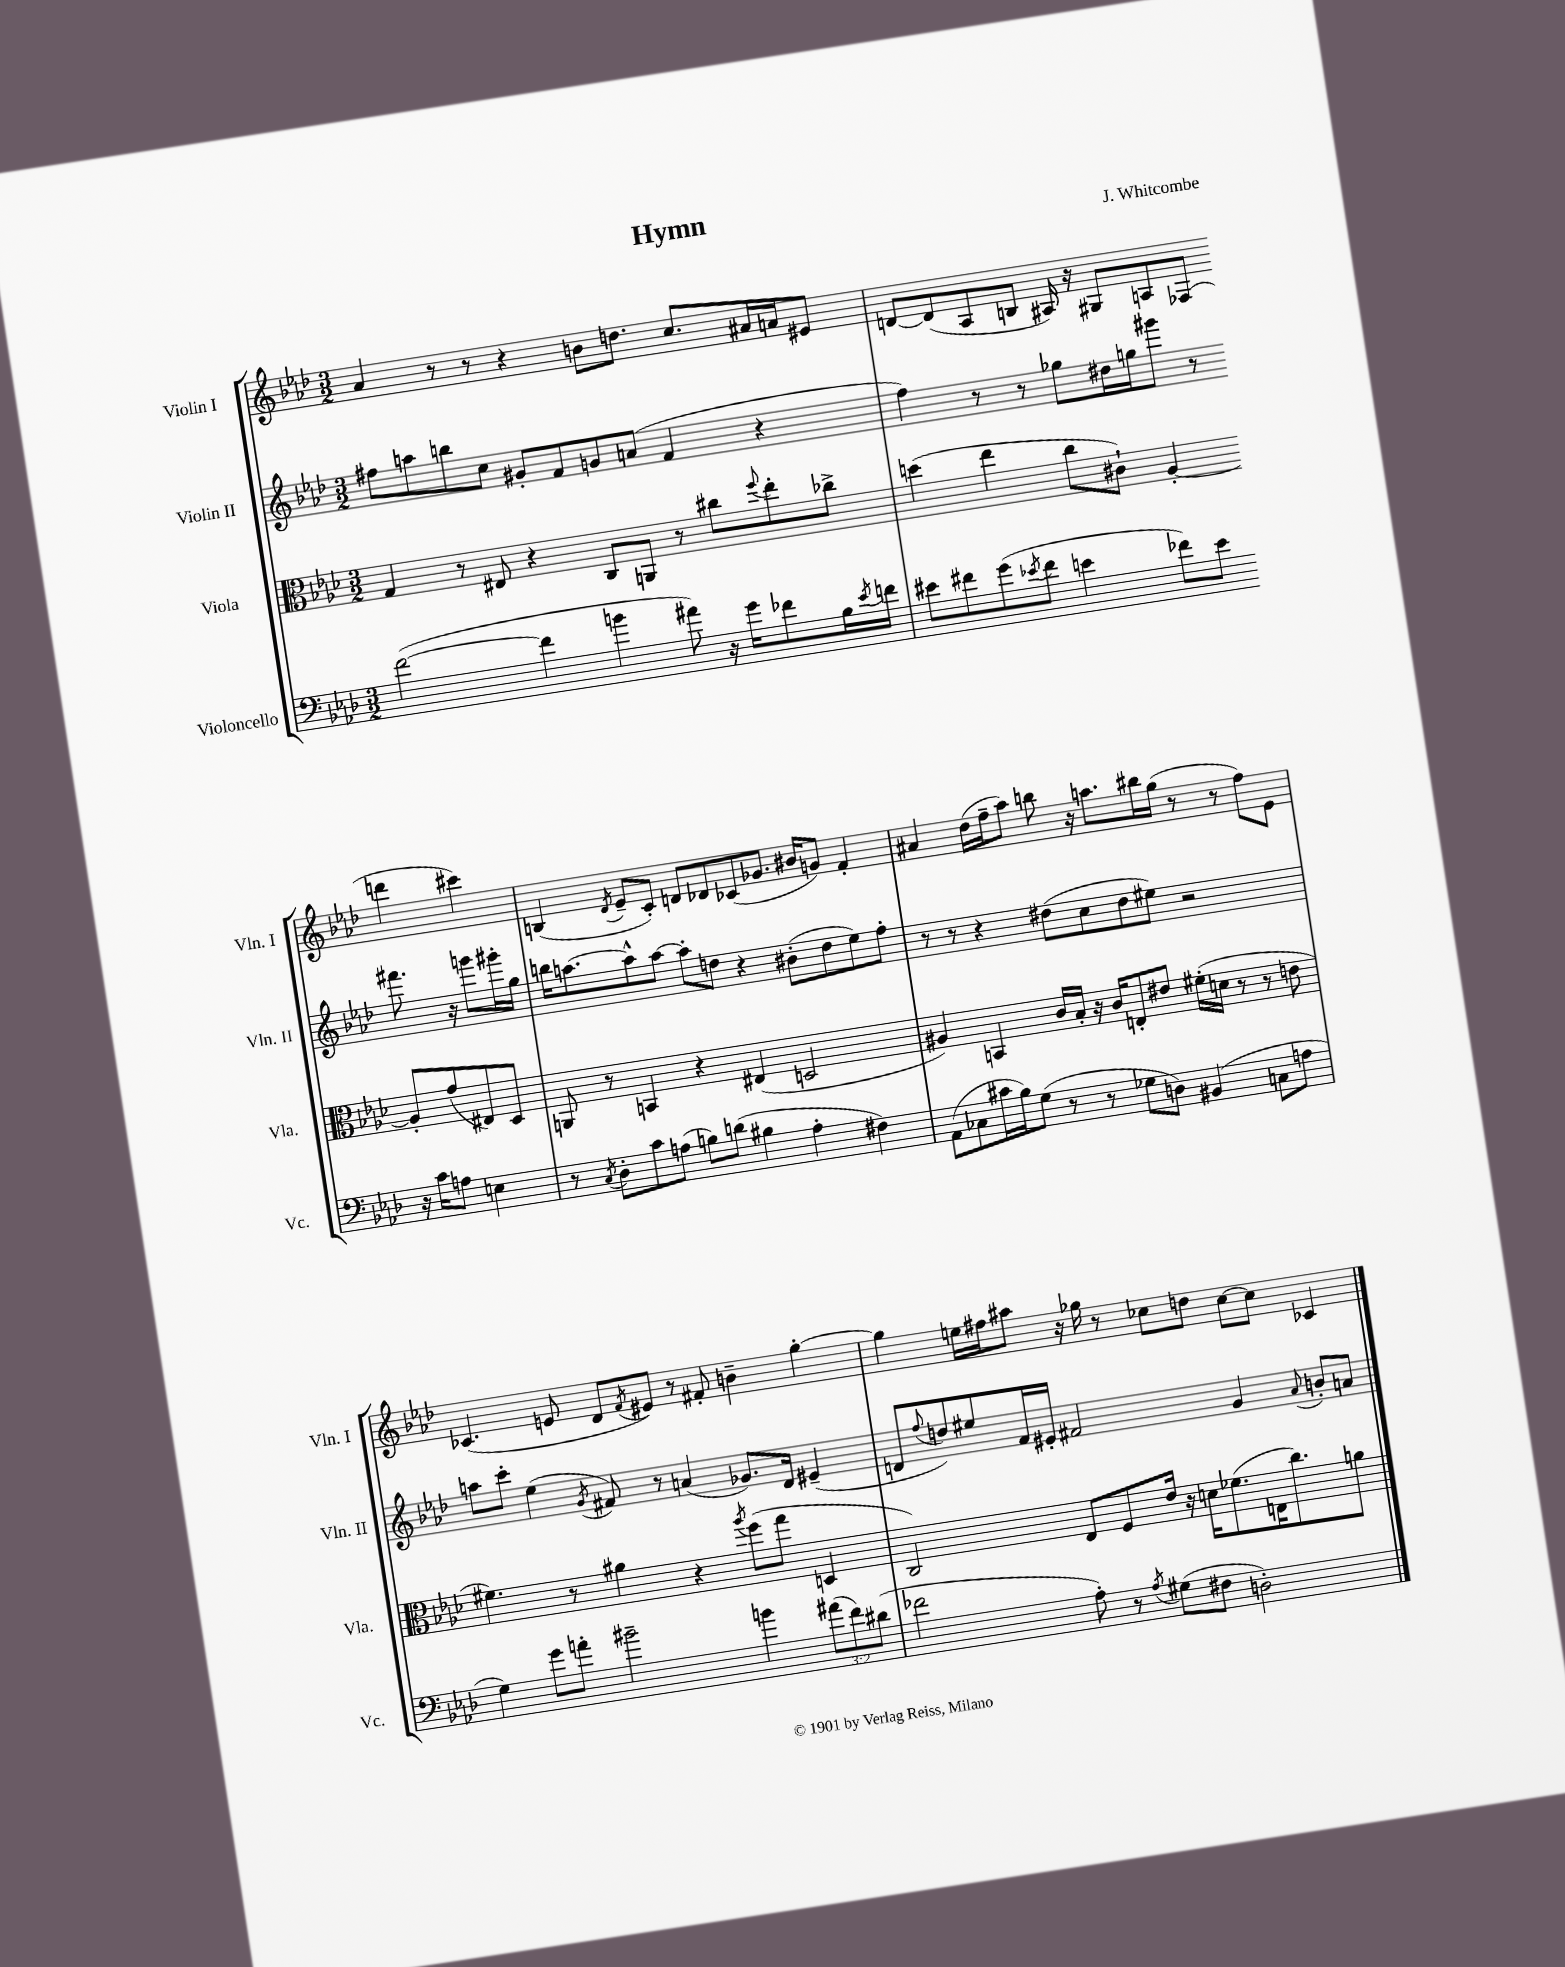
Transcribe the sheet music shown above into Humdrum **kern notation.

**kern	**kern	**kern	**kern
*staff4	*staff3	*staff2	*staff1
*clefF4	*clefC3	*clefG2	*clefG2
*k[b-e-a-d-]	*k[b-e-a-d-]	*k[b-e-a-d-]	*k[b-e-a-d-]
*M3/2	*M3/2	*M3/2	*M3/2
([2f	4G	8ff#	4a-
.	.	8aa	.
.	8r	8bb	8r
.	8E#	8cc	8r
4f]	4r	8g#'	4r
.	.	8f	.
4b	8C	8g	8b
.	8AA	(8a	8.dd
8a#)	8r	4f	.
.	.	.	8.cc
16r	8cc#	.	.
16g	.	.	.
.	8qqff	.	.
8f-	8ee-'	4r	16a#
.	.	.	16a
16B-	8cc-^	.	8e#
8qe-	.	.	.
16f	.	.	.
=	=	=	=
8e#	(4dd	4ff)	[8d
8f#	.	.	(8d]
(8g	4ee-	8r	8A-
8qe-	.	.	.
8f#	.	8r	8B
4e	8cc	8gg-	16A#)
.	.	.	16r
.	8c#`)	16dd#	8G#
.	.	16gg	.
8f-)	[4A-'	8ggg#	8A
8e	.	8r	(8F-
16r	8A-']	8.fff#	4ddd
16c	.	.	.
8A	(8g	.	.
.	.	16r	.
4E	8E#)	8ggg	4ccc#)
.	8D-	16ggg#'	.
.	.	16gg	.
=	=	=	=
8r	8AA	16bb	(4B
.	.	[8.aa	.
8qC	.	.	.
8D-'	8r	.	.
.	.	.	8qd-
8c	4BB	8aa^^]	8e-~
(8A	.	[8aa	8c')
8B)	4r	8aa']	8d
(8d	.	8dd	8d-
4B#	(4E#	4r	(8c-
.	.	.	8.g-
4A'	2D	(8b#'	.
.	.	.	16b#
.	.	8dd	8g)
4F#)	.	8ee-)	4f'
.	.	8ff'	.
=	=	=	=
(8AA-	4A#)	8r	4a#
8C-	.	8r	.
16c#	4BB	4r	(16dd-
16B-)	.	.	16ff~
(8G	.	.	8aa-)
8r	16c	(8dd#	8bb
.	16B-'	.	.
8r	16r	8cc	16r
.	16c	.	8.aa
8G-	8E'	8dd#	.
8D)	8e#	8ee#)	16bb#
.	.	.	(16gg
(4BB#	(16f#'	2r	8r
.	16d	.	.
.	8r	.	8r
8C	8r	.	8ff)
8A	8e	.	8e-
=	=	=	=
4G)	4.f#)	8aa	(4.c-
.	.	8ccc'	.
8g	.	(4ee-	.
8a'	8r	.	8e
.	.	8qg	.
2b#~	4a#	8f#)	8d-
.	.	.	8qf
.	.	8r	8e#)
.	4r	(4a	8r
.	.	.	8f#'
.	8qaa-	.	.
4b	(8ff	8.g-)	4b~
.	8gg	.	.
.	.	16d-	.
(12a#	4D	(4e#~	[4gg'
12f)	.	.	.
(12d#	.	.	.
=	=	=	=
2f-	2C)	8d	4gg]
.	.	8qqff	.
.	.	8dd)	.
.	.	8ee#	16ee
.	.	.	16ff#
.	.	16f	8aa#
.	.	16e#'	.
8A-')	8E-	2f#	16r
.	.	.	16gg-
8r	8F	.	8r
8qA-	.	.	.
(8G#	16e-	.	8cc-
.	16r	.	.
8F#	16d	.	8dd
.	(8.f-	.	.
2D')	.	4g	[8cc-
.	16E	.	8cc-]
.	8.cc)	.	.
.	.	8qqa-	.
.	.	8b'	4c-
.	8a	8a	.
==	==	==	==
*-	*-	*-	*-
